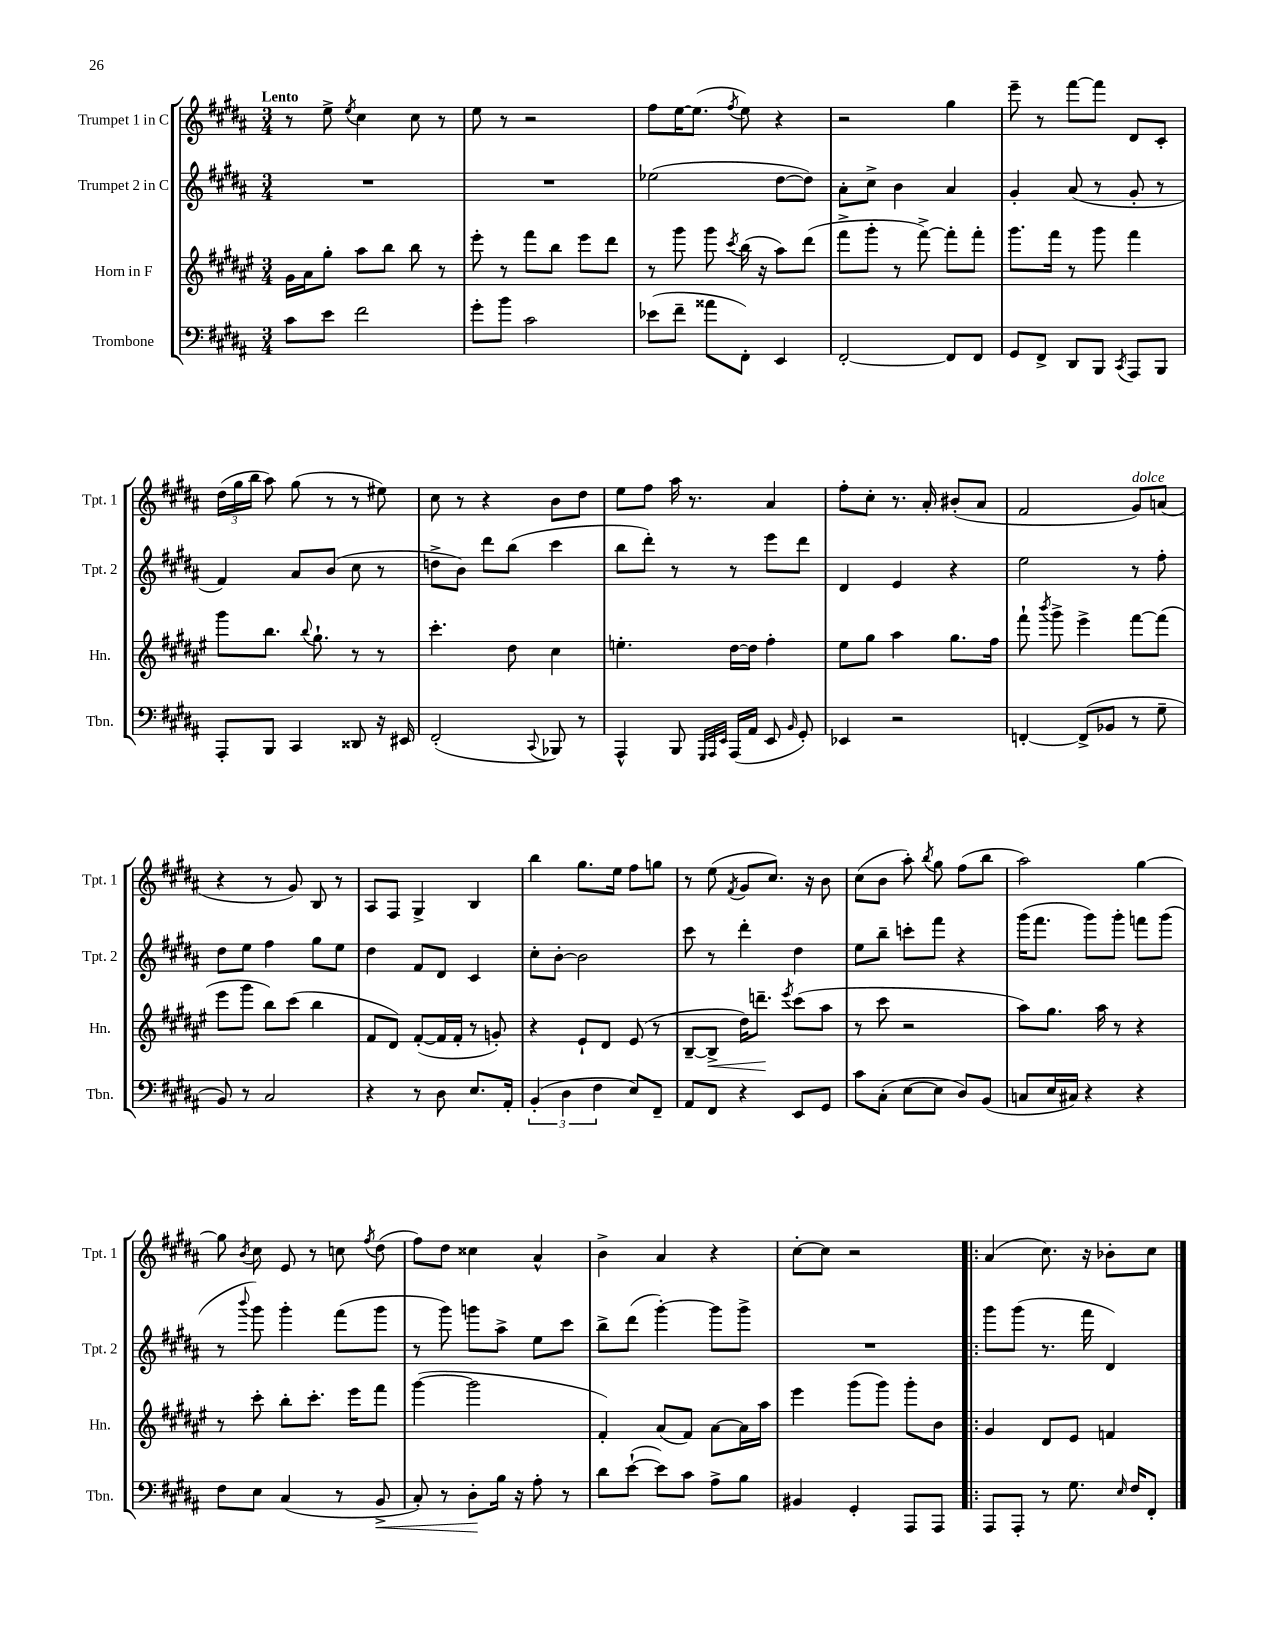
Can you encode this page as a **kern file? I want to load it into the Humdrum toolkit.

**kern	**kern	**kern	**kern
*staff4	*staff3	*staff2	*staff1
*clefF4	*clefG2	*clefG2	*clefG2
*k[f#c#g#d#a#]	*k[f#c#g#d#a#e#]	*k[f#c#g#d#a#]	*k[f#c#g#d#a#]
*M3/4	*M3/4	*M3/4	*M3/4
8c#	16g#	2.r	8r
.	16a#	.	.
8e	8gg#'	.	8ee^
.	.	.	8qee
2f#	8aa#	.	4cc#
.	8bb	.	.
.	8bb	.	8cc#
.	8r	.	8r
=	=	=	=
8g#'	8eee#'	2.r	8ee
8b	8r	.	8r
2c#	8fff#	.	2r
.	8bb	.	.
.	8eee#	.	.
.	8ddd#	.	.
=	=	=	=
(8e-	8r	(2ee-	8ff#
8f#~	8ggg#	.	[16ee
.	.	.	(8.ee]
8a##	8ggg#	.	.
.	8qccc#	.	8qff#
8FF#')	(16bb	.	8ee)
.	16r	.	.
4EE	8aa#)	[8dd#	4r
.	(8ddd#	8dd#])	.
=	=	=	=
[2FF#'	8fff#^	8a#'	2r
.	8ggg#'	8cc#^	.
.	8r	4b	.
.	[8fff#^)	.	.
8FF#]	8fff#']	4a#	4gg#
8FF#	8fff#'	.	.
=	=	=	=
8GG#	8.ggg#	4g#'	8eee~
8FF#^	.	.	8r
.	16fff#	.	.
8DD#	8r	(8a#	[8fff#
8BBB	8ggg#	8r	8fff#]
8qCC#	.	.	.
8AAA#	4fff#	8g#'	8d#
8BBB	.	8r	8c#'
=	=	=	=
8AAA#'	8ggg#	4f#)	(24dd#
.	.	.	24gg#
.	.	.	24bb
8BBB	8.bb	.	8aa#)
4CC#	.	8a#	(8gg#
.	8qqbb	.	.
.	8.gg#`	.	.
.	.	(8b	8r
8DD##	8r	8cc#	8r
16r	8r	8r	8ee#)
16EE#	.	.	.
=	=	=	=
(2FF#'	4.ccc#'	8dd^	8cc#
.	.	8b)	8r
.	.	8ddd#	4r
.	8dd#	(8bb	.
8qqCC#	.	.	.
8BBB-)	4cc#	4ccc#	8b
8r	.	.	8dd#
=	=	=	=
4AAA#^^	4.ee'	8bb	8ee
.	.	8ddd#')	8ff#
8BBB	.	8r	16aa#
.	.	.	8.r
32qqGGG#	.	.	.
32qqAAA#	.	.	.
32qqEE	.	.	.
(16AAA#	[16dd#	8r	.
16AA#	16dd#]	.	.
8EE	4ff#'	8eee	4a#
16qqBB	.	.	.
8GG#')	.	8ddd#	.
=	=	=	=
4EE-	8ee#	4d#	8ff#'
.	8gg#	.	8cc#'
2r	4aa#	4e	8.r
.	.	.	16a#'
.	8.gg#	4r	(8b#'
.	.	.	8a#
.	16ff#	.	.
=	=	=	=
[4FF'	8fff#`	2ee	2f#
.	8qbbb	.	.
.	8ggg#^	.	.
(8FF^]	4eee#^	.	.
8BB-	.	.	.
8r	[8fff#	8r	8g#)
8G#~	(8fff#]	8ff#'	(8a
=	=	=	=
8BB)	8eee#	8dd#	4r
8r	8ggg#	8ee	.
2C#	8bb)	4ff#	8r
.	(8ccc#	.	8g#)
.	4bb	8gg#	8B
.	.	8ee	8r
=	=	=	=
4r	8f#	4dd#	8A#
.	8d#)	.	8F#
8r	([8f#'	8f#	4G#^
8D#	16f#]	8d#	.
.	16f#'	.	.
8.E	8r	4c#	4B
.	8g')	.	.
16AA#'	.	.	.
=	=	=	=
(6BB'	4r	8cc#'	4bb
.	.	[8b'	.
6D#	.	.	.
.	8e#`	2b]	8.gg#
6F#	.	.	.
.	8d#	.	.
.	.	.	16ee
8E)	(8e#	.	8ff#
8FF#~	8r	.	8gg
=	=	=	=
8AA#	[8B~	8ccc#	8r
8FF#	8B^]	8r	(8ee
.	.	.	8qf#
4r	16dd#)	4ddd#'	8g#
.	8.ddd~	.	.
.	.	.	8.cc#)
.	8qeee#	.	.
8EE	(8ccc#	4dd#	.
.	.	.	16r
8GG#	8aa#	.	8b
=	=	=	=
8c#	8r	8ee	(8cc#
(8C#'	8ccc#	8bb~	8b
[8E	2r	8ccc'	8aa#')
.	.	.	8qbb
8E]	.	8fff#	8gg#
8D#)	.	4r	(8ff#
(8BB	.	.	8bb
=	=	=	=
8C	8aa#)	(16ggg#	2aa#)
.	.	8.fff#	.
16E	8.gg#	.	.
16C#)	.	.	.
4r	.	8ggg#)	.
.	16aa#	.	.
.	8r	8ggg#'	.
4r	4r	8fff	[4gg#
.	.	(8ggg#	.
=	=	=	=
8F#	8r	8r	8gg#]
.	.	8qqbbb	8qb
8E	8ccc#'	8ggg#)	8cc#
(4C#	8bb'	4ggg#'	8e
.	8.ccc#'	.	8r
8r	.	(8fff#	8cc
.	16eee#	.	.
.	.	.	8qff#
8BB^	8fff#	8ggg#	(8dd#
=	=	=	=
8C#')	([4ggg#	8r	8ff#)
8r	.	8ggg#)	8dd#
8D#'	2ggg#]	8ggg	4cc##
16B	.	8aa#^	.
16r	.	.	.
8A#'	.	8ee	4a#^^
8r	.	8ccc#	.
=	=	=	=
8d#	4f#')	8bb^	4b^
([8e`	.	(8ddd#	.
8e])	(8a#	[4ggg#')	4a#
8c#	8f#)	.	.
8A#^	[8a#	8ggg#]	4r
8B	16a#]	8ggg#^	.
.	16aa#	.	.
=	=	=	=
4BB#	4eee#	2.r	[8cc#'
.	.	.	8cc#]
4GG#'	(8ggg#	.	2r
.	8ggg#)	.	.
8AAA#	8ggg#'	.	.
8AAA#	8b	.	.
=!|:	=!|:	=!|:	=!|:
8AAA#	4g#	8ggg#	(4a#
8AAA#'	.	(8ggg#	.
8r	8d#	8.r	8.cc#)
8.G#	8e#	.	.
.	.	16fff#	16r
.	4f	4d#)	8b-'
16qqE	.	.	.
16F#	.	.	.
8FF#'	.	.	8cc#
==	==	==	==
*-	*-	*-	*-
